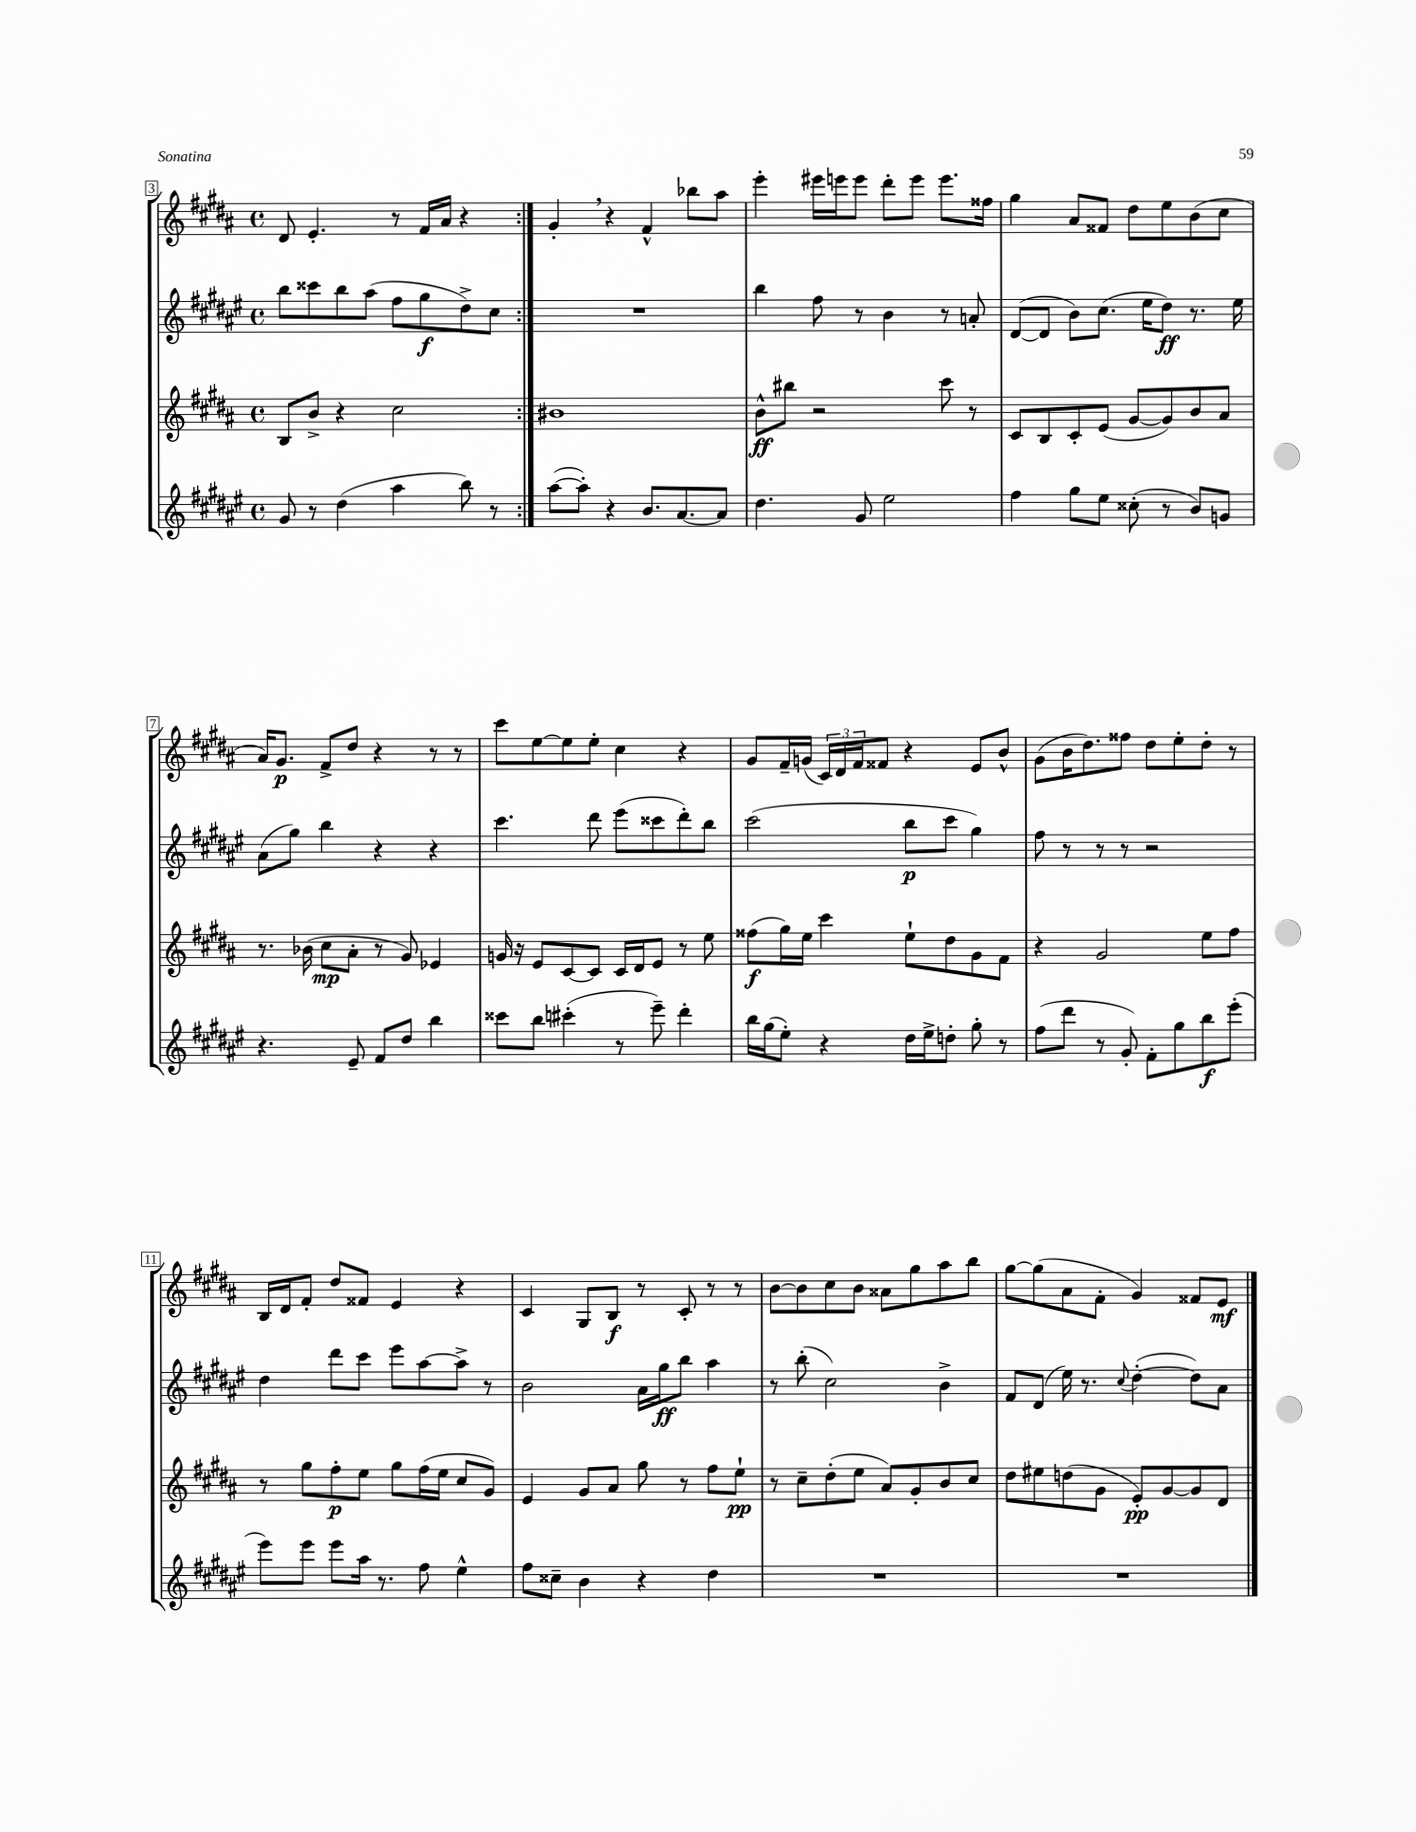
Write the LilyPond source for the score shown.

<<
\new StaffGroup <<
\new Staff = "s0" {
    \clef treble \key b \major \defaultTimeSignature \time 4/4
    \repeat volta 2 { dis'8 e'4.-. r8 fis'16 ais'16 r4 | }
    gis'4-. \breathe r4 fis'4-^ bes''8 ais''8 |
    e'''4-. eis'''16 e'''16 e'''8 dis'''8-. e'''8 e'''8. fisis''16 |
    gis''4 ais'8 fisis'8 dis''8 e''8 b'8( cis''8 |
    ais'16) gis'8.\p fis'8-> dis''8 r4 r8 r8 |
    cis'''8 e''8~ e''8 e''8-. cis''4 r4 |
    gis'8 fis'16-- g'16( \tuplet 3/2 { cis'16) dis'16 fis'16 } fisis'8 r4 e'8 b'8-^ |
    gis'8( b'16 dis''8.) fisis''8 dis''8 e''8-. dis''8-. r8 |
    b16 dis'16 fis'8-. dis''8 fisis'8 e'4 r4 |
    cis'4 gis8 b8\f r8 cis'8-. r8 r8 |
    b'8~ b'8 cis''8 b'8 aisis'8 gis''8 ais''8 b''8 |
    gis''8~ gis''8( ais'8 fis'8-. gis'4) fisis'8 e'8\mf \bar "|." |
}
\new Staff = "s1" {
    \clef treble \key fis \major \defaultTimeSignature \time 4/4
    \repeat volta 2 { b''8 cisis'''8 b''8 ais''8( fis''8 gis''8\f dis''8->) cis''8 | }
    R1 |
    b''4 fis''8 r8 b'4 r8 a'8-. |
    dis'8~( dis'8 b'8) cis''8.( eis''16 dis''8\ff) r8. eis''16 |
    ais'8( gis''8) b''4 r4 r4 |
    cis'''4. dis'''8 eis'''8( cisis'''8 dis'''8-.) b''8 |
    cis'''2( b''8\p cis'''8 gis''4) |
    fis''8 r8 r8 r8 r2 |
    dis''4 dis'''8 cis'''8 eis'''8 ais''8~ ais''8-> r8 |
    b'2 ais'16 gis''16\ff b''8 ais''4 |
    r8 b''8-.( cis''2) b'4-> |
    fis'8 dis'8( eis''16) r8. \appoggiatura { cis''8 } dis''4~-.( dis''8) ais'8 \bar "|." |
}
\new Staff = "s2" {
    \clef treble \key b \major \defaultTimeSignature \time 4/4
    \repeat volta 2 { b8 b'8-> r4 cis''2 | }
    bis'1 |
    b'8-^\ff bis''8 r2 cis'''8 r8 |
    cis'8 b8 cis'8-. e'8( gis'8~ gis'8) b'8 ais'8 |
    r8. bes'16( cis''8\mp ais'8-. r8 gis'8) ees'4 |
    g'16 r16 e'8 cis'8~ cis'8 cis'16 dis'16 e'8 r8 e''8 |
    fisis''8\f( gis''16) e''16 cis'''4 e''8-! dis''8 gis'8 fis'8 |
    r4 gis'2 e''8 fis''8 |
    r8 gis''8 fis''8-.\p e''8 gis''8 fis''16( e''16 cis''8 gis'8) |
    e'4 gis'8 ais'8 gis''8 r8 fis''8 e''8-!\pp |
    r8 cis''8-- dis''8-.( e''8 ais'8) gis'8-. b'8 cis''8 |
    dis''8 eis''8 d''8( gis'8 e'8-.\pp) gis'8~ gis'8 dis'8 \bar "|." |
}
\new Staff = "s3" {
    \clef treble \key fis \major \defaultTimeSignature \time 4/4
    \repeat volta 2 { gis'8 r8 dis''4( ais''4 b''8) r8 | }
    ais''8~( ais''8-.) r4 b'8. ais'8.~ ais'8 |
    dis''4. gis'8 eis''2 |
    fis''4 gis''8 eis''8 cisis''8-.( r8 b'8) g'8 |
    r4. eis'8-- fis'8 dis''8 b''4 |
    cisis'''8 b''8 cis'''4-.( r8 eis'''8--) dis'''4-. |
    b''16 gis''16( eis''8-.) r4 dis''16 eis''16-> d''8-. gis''8-. r8 |
    fis''8( dis'''8 r8 gis'8-.) fis'8-. gis''8 b''8\f eis'''8-.( |
    eis'''8) eis'''8 eis'''8 ais''16 r8. fis''8 eis''4-^ |
    fis''8 cisis''8-- b'4 r4 dis''4 |
    R1 |
    R1 \bar "|." |
}
>>
>>
\layout { \context { \Score currentBarNumber = #3 \override BarNumber.stencil = #(make-stencil-boxer 0.1 0.3 ly:text-interface::print) } }
